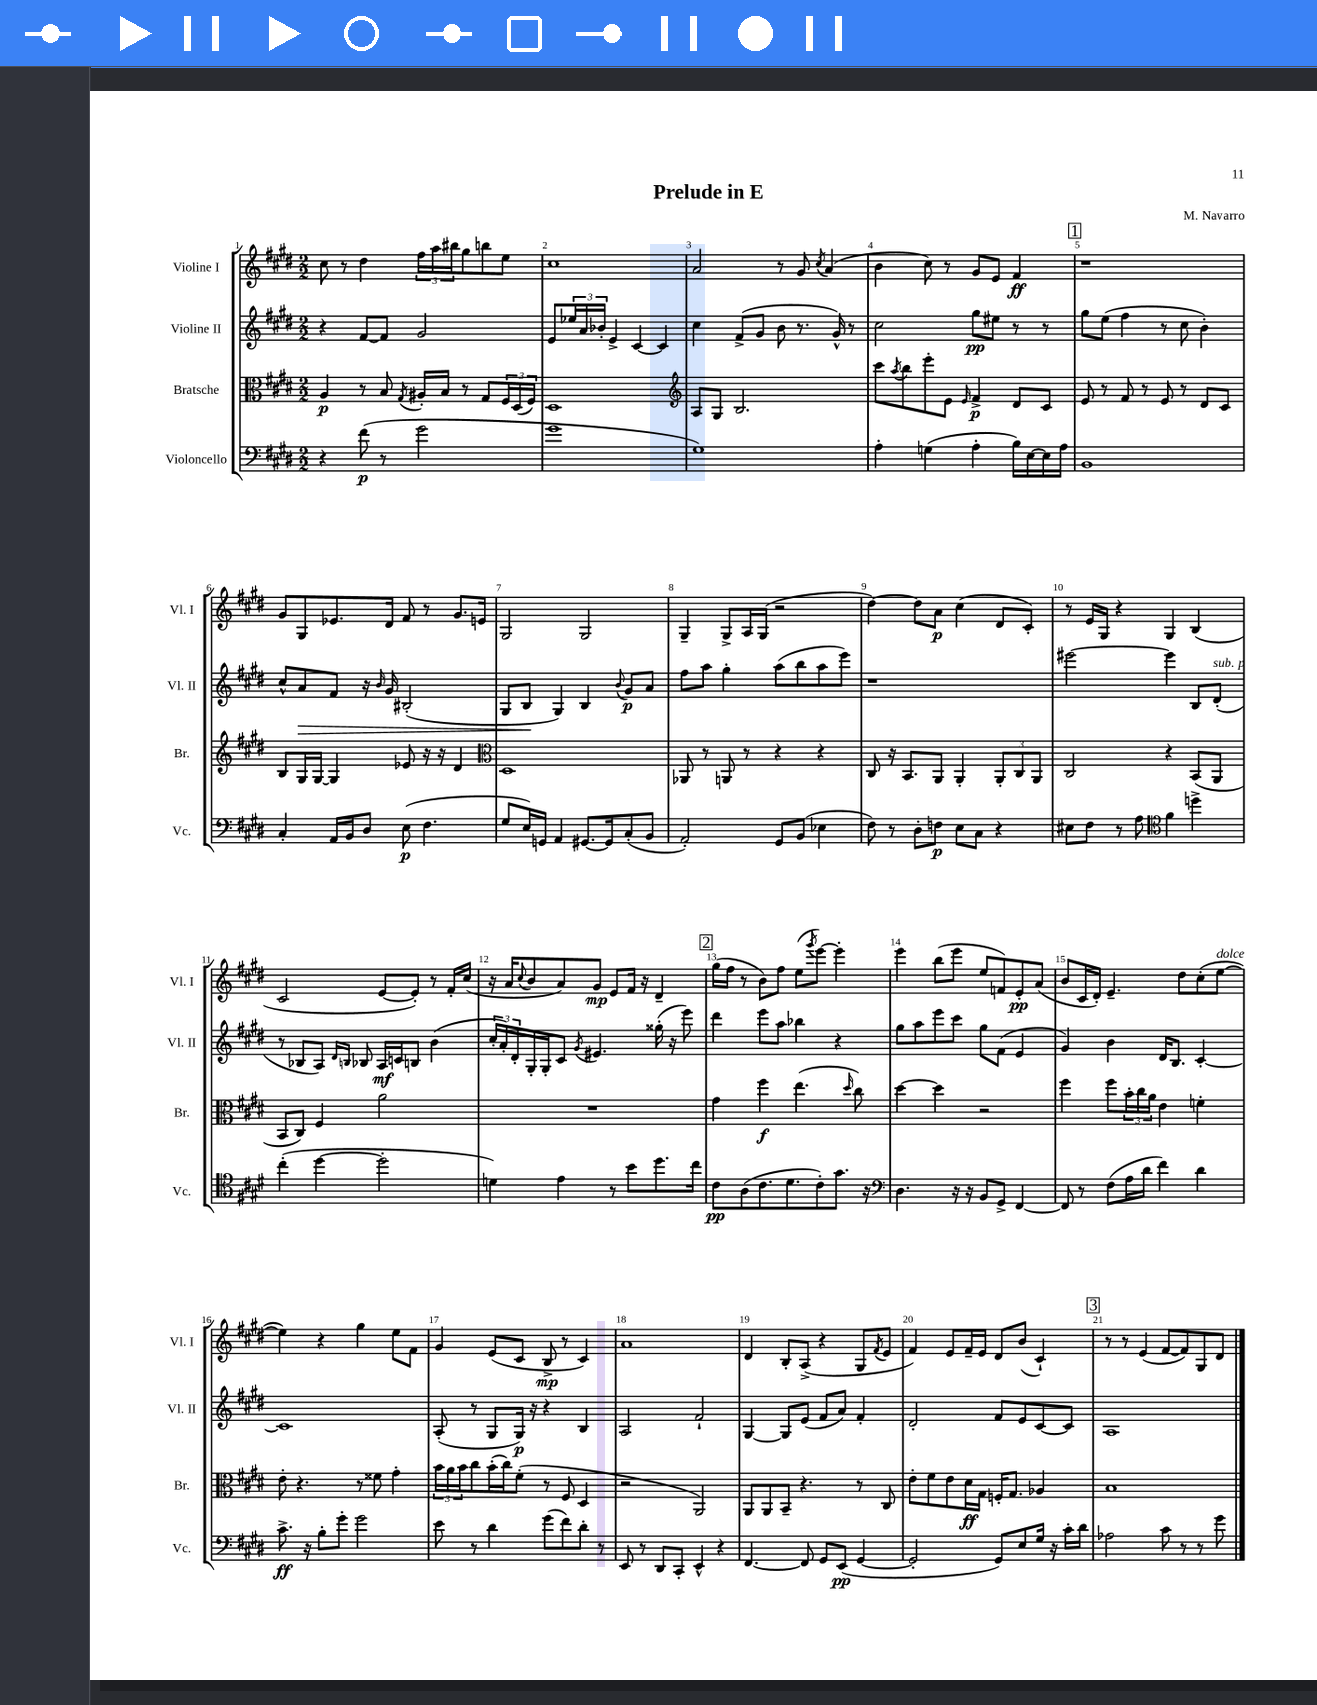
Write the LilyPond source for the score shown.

\header { title = "Prelude in E" composer = "M. Navarro" }
<<
\new StaffGroup <<
\new Staff = "s0" \with { instrumentName = "Violine I" shortInstrumentName = "Vl. I" } {
    \clef treble \key e \major \numericTimeSignature \time 2/2
    cis''8 r8 dis''4 \tuplet 3/2 { fis''16 a''16 bis''16 } gis''8 b''8 e''8 |
    cis''1 |
    a'2 r8 gis'8 \acciaccatura { cis''8 } a'4( |
    b'4 cis''8) r8 gis'8 e'8 fis'4\ff |
    \mark \markup { \box "1" } r1 |
    gis'8 gis8 ees'8. dis'16 fis'8 r8 gis'8. e'16 |
    gis2 gis2 |
    gis4-- gis8-> a16 gis16( r2 |
    dis''4~) dis''8 a'8\p cis''4( dis'8 cis'8-.) |
    r8 e'16 gis16 r4 gis4 b4( |
    cis'2 e'8~ e'8-.) r8 fis'16-. cis''16( |
    r16 a'16 \appoggiatura { cis''8 } b'8 a'8) gis'8\mp e'8 fis'16 r16 dis'4-- |
    \mark \markup { \box "2" } gis''16( fis''16 r8 b'8) fis''8 e''8( \acciaccatura { gis'''8 } e'''8~) e'''4-. |
    e'''4 b''8( e'''8 e''8 f'8) e'8-.\pp a'8( |
    b'8 cis'16 dis'16-.) e'4.-- dis''8 cis''8-.( e''8~^\markup { \italic "dolce" } |
    e''4) r4 gis''4 e''8 fis'8 |
    gis'4 e'8( cis'8 b8->\mp r8 cis'4) |
    a'1 |
    dis'4 b8-. a8->( r4 gis8 \acciaccatura { fis'8 } e'8 |
    fis'4) e'8 fis'16-- e'16 dis'8 b'8( cis'4-!) |
    \mark \markup { \box "3" } r8 r8 e'4( fis'8~ fis'8) gis8 dis'8 \bar "|." |
}
\new Staff = "s1" \with { instrumentName = "Violine II" shortInstrumentName = "Vl. II" } {
    \clef treble \key e \major \numericTimeSignature \time 2/2
    r4 fis'8~ fis'8 gis'2 |
    e'8 \tuplet 3/2 { ees''16 a'16 bes'16-. } e'4-> cis'4~ cis'4 |
    cis''4 fis'8->( gis'8 b'8 r8. gis'16-^) r8 |
    cis''2 gis''8\pp eis''8 r8 r8 |
    \mark \markup { \box "1" } gis''8 e''8( fis''4 r8 cis''8 b'4-.) |
    cis''8-^ a'8\> fis'8 r16 \grace { b'16 } gis'16 bis2-.( |
    gis8 b8\! gis4) b4 \appoggiatura { b'8 } gis'8\p a'8 |
    fis''8 a''8 gis''4-. a''8( b''8 a''8 e'''8) |
    r1 |
    eis'''2~ eis'''4 b8 dis'8-.^\markup { \italic "sub. p" }( |
    r8 bes8 a8) \grace { dis'16 b16 } bes8 a16\mf c'16 b8 b'4( |
    \tuplet 3/2 { cis''16-. a'16-.) dis'16-. } gis16-. gis16-. cis'8 \acciaccatura { gis'8 } eis'4. gisis''16-.( r16 e'''8) |
    \mark \markup { \box "2" } dis'''4 e'''8 a''8 bes''4 r4 |
    gis''8 a''8 e'''8 cis'''8 gis''8 fis'8( e'4 |
    gis'4) b'4 dis'16 b8. cis'4~-. |
    cis'1 |
    a8-.( r8 gis8 gis16\p) r16 r4 b4 |
    a2 fis'2-! |
    gis4~ gis8 e'8( fis'8 a'8) fis'4-. |
    dis'2-. fis'8 e'8 cis'8~ cis'8 |
    \mark \markup { \box "3" } a1 \bar "|." |
}
\new Staff = "s2" \with { instrumentName = "Bratsche" shortInstrumentName = "Br." } {
    \clef alto \key e \major \numericTimeSignature \time 2/2
    a4\p r8 b8 \acciaccatura { gis8 } ais16-. b16 r8 gis8 \tuplet 3/2 { fis16 dis16( fis16) } |
    dis1 |
    \clef treble a8 gis8 b2. |
    cis'''8 \acciaccatura { a''8 } b''8 e'''8-. e'8 \grace { e'16 } fis'4->\p dis'8 cis'8 |
    \mark \markup { \box "1" } e'8 r8 fis'8 r8 e'8 r8 dis'8 cis'8 |
    b8 gis16 gis16~ gis4 ees'8 r16 r16 dis'4 |
    \clef alto dis1 |
    aes,8 r8 a,8 r8 r4 r4 |
    cis8 r16 b,8. a,8 a,4-. \tuplet 3/2 { a,8-. cis8 a,8 } |
    cis2 r4 b,8( a,8 |
    b,8 cis8) fis4 a'2 |
    R1 |
    \mark \markup { \box "2" } gis'4 fis''4\f e''4.( \grace { dis''16 } cis''8) |
    dis''4~ dis''4 r2 |
    fis''4 fis''8 \tuplet 3/2 { b'16-. cis''16 a'16 } e'4 f'4-. |
    e'8-. r4. r8 fisis'8 gis'4-. |
    \tuplet 3/2 { b'16 a'16 b'16 } cis''8 b'16-.( cis''16) fis'8-.( r8 fis8 dis4 |
    r2 a,2) |
    a,8 a,8 b,8-- r4. r8 cis8 |
    e'8-. fis'8 e'8 dis'16\ff gis16 f16-. gis8. aes4 |
    \mark \markup { \box "3" } b1 \bar "|." |
}
\new Staff = "s3" \with { instrumentName = "Violoncello" shortInstrumentName = "Vc." } {
    \clef bass \key e \major \numericTimeSignature \time 2/2
    r4 fis'8\p( r8 gis'2 |
    gis'1 |
    gis1) |
    a4-. g4( a4-. b16) e16~ e16 a16 |
    \mark \markup { \box "1" } b,1 |
    cis4-. a,16 b,16 dis8 e8\p( fis4. |
    gis8 e16) g,16 a,4 gis,8.~ gis,16 cis8-.( b,8 |
    a,2-.) gis,8 b,8( ees4 |
    fis8) r8 dis8-. f8\p e8 cis8 r4 |
    eis8 fis8 r8 a8 \clef tenor fis'4 d''4-> |
    cis''4-.( dis''4~ dis''2-. |
    d'4) e'4 r8 b'8 dis''8. cis''16 |
    \mark \markup { \box "2" } cis'8\pp a8( cis'8. dis'8. cis'8-.) gis'8. r16 |
    \clef bass dis4. r16 r16 b,8 gis,8-> fis,4~ |
    fis,8 r8 fis8( a16 dis'16 fis'4) dis'4 |
    cis'8.->\ff r16 b8-. gis'8-. gis'2 |
    e'8 r8 dis'4 gis'8( fis'8) dis'8-. r8 |
    e,8 r8 dis,8 cis,8-. e,4-^ r4 |
    fis,4.~ fis,8 gis,8 e,8\pp( gis,4~ |
    gis,2-. gis,8) e8 gis16 r16 cis'16-. dis'16 |
    \mark \markup { \box "3" } aes2 cis'8 r8 r8 gis'8 \bar "|." |
}
>>
>>
\layout { \context { \Score \override BarNumber.break-visibility = ##(#f #t #t) barNumberVisibility = #all-bar-numbers-visible } }
